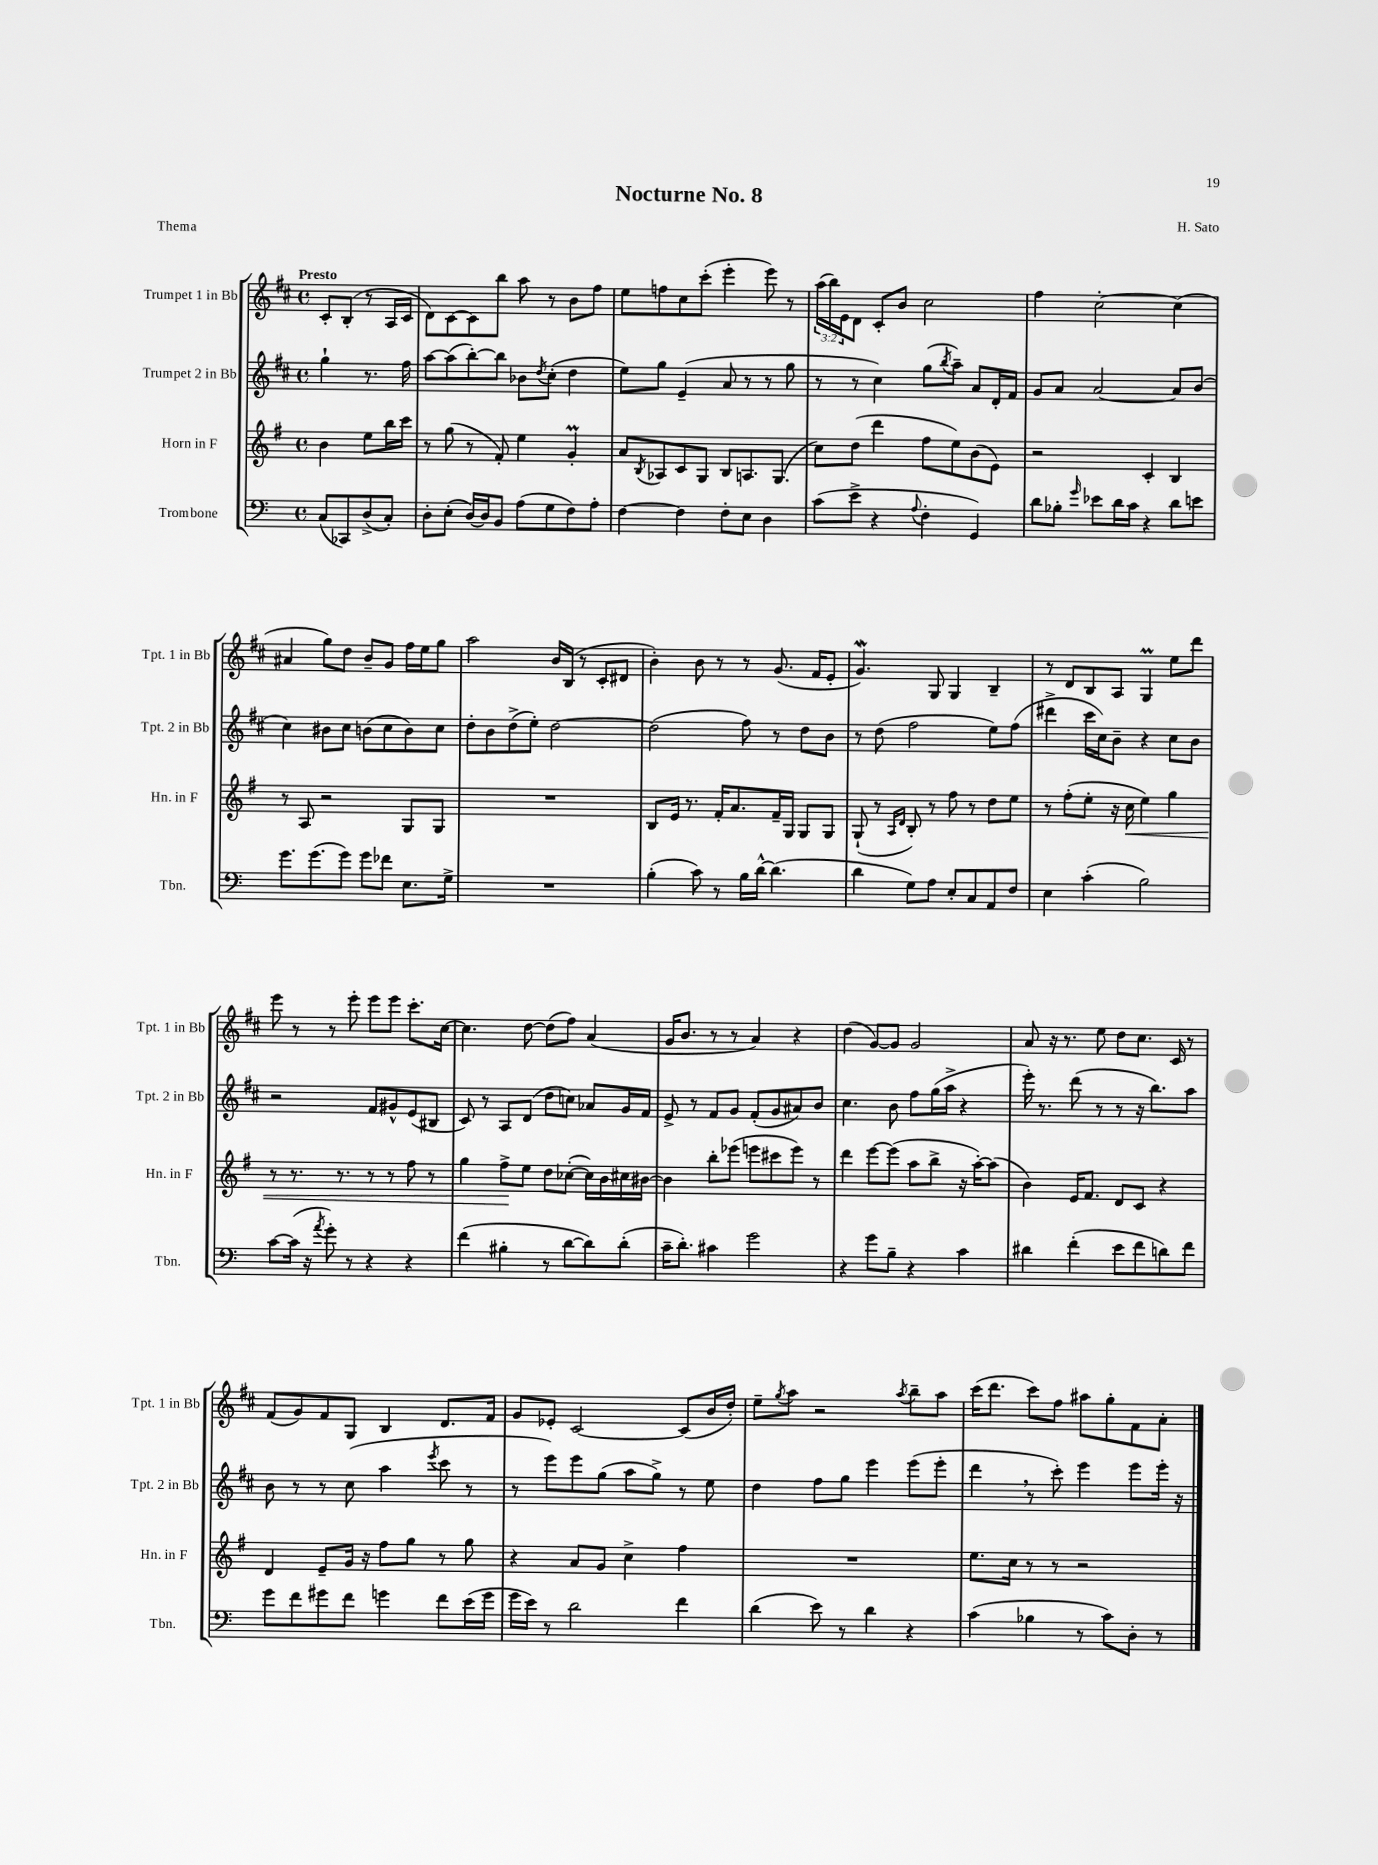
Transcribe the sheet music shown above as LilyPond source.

\header { title = "Nocturne No. 8" composer = "H. Sato" piece = "Thema" }
<<
\new StaffGroup <<
\new Staff = "s0" \with { instrumentName = "Trumpet 1 in Bb" shortInstrumentName = "Tpt. 1 in Bb" } {
    \clef treble \key d \major \defaultTimeSignature \time 4/4 \override Staff.TupletNumber.text = #tuplet-number::calc-fraction-text \partial 2 \tempo "Presto"
    cis'8-. b8-.( r8 a16 cis'16 |
    d'8) cis'8~ cis'8 b''8 a''8 r8 b'8 fis''8 |
    e''8 f''8 cis''8 cis'''8-.( e'''4-. e'''8) r8 |
    \tuplet 3/2 { a''16( b''16) e'16 } d'8 cis'8-. b'8 cis''2 |
    fis''4 cis''2~-. cis''4( |
    ais'4 g''8) d''8 b'8-- g'8 fis''16 e''16 g''8 |
    a''2 b'16 b16( r8 cis'8-. dis'8 |
    b'4-.) b'8 r8 r8 g'8.( fis'16 e'8-. |
    g'4.\mordent) g8 g4 b4-- |
    r8 d'8 b8 a8 g4\prall e''8 d'''8 |
    e'''8 r8 r8 e'''8-. e'''8 e'''8 cis'''8.-. cis''16~ |
    cis''4. d''8~ d''8( fis''8) a'4( |
    g'16 b'8. r8 r8 a'4) r4 |
    d''4( g'8~) g'8 g'2 |
    a'8 r16 r8. e''8 d''8 cis''8. cis'16 r8 |
    fis'8( g'8) fis'8 g8 b4 d'8. fis'16 |
    g'8 ees'8-. cis'2~ cis'8( b'16 d''16-.) |
    e''8-- \acciaccatura { g''8 } a''8 r2 \acciaccatura { a''8 } b''8-- a''8 |
    cis'''16( d'''8. cis'''8) fis''8 ais''8 g''8-. fis'8 a'8-. \bar "|." |
}
\new Staff = "s1" \with { instrumentName = "Trumpet 2 in Bb" shortInstrumentName = "Tpt. 2 in Bb" } {
    \clef treble \key d \major \defaultTimeSignature \time 4/4 \partial 2
    g''4-! r8. fis''16 |
    a''8~ a''8( b''8~-.) b''8 bes'8 \acciaccatura { d''8 } cis''8-.( d''4 |
    e''8) g''8 e'4--( a'8 r8 r8 g''8 |
    r8 r8 cis''4) g''8( \acciaccatura { b''8 } a''8--) a'8 d'16-. fis'16 |
    g'8 a'8 a'2~ a'8 b'8( |
    cis''4) bis'8 cis''8 b'8( cis''8 b'8) cis''8 |
    d''8-. b'8 d''8->( e''8-.) d''2~ |
    d''2( fis''8) r8 d''8 b'8 |
    r8 d''8( fis''2 e''8) fis''8( |
    dis'''4-> cis'''16 cis''16) b'8-- r4 cis''8 b'8 |
    r2 fis'8 gis'8-^ e'8( bis8 |
    cis'8) r8 a8 d'8( d''8 c''8) aes'8 g'16 fis'16 |
    e'8-> r8 fis'8 g'8 fis'8-.( g'8 ais'8) b'8 |
    cis''4. b'8 fis''8 g''16( a''16-> r4 |
    e'''16-.) r8. d'''8( r8 r8 r16 b''8.) a''8 |
    b'8 r8 r8 cis''8( a''4 \acciaccatura { e'''8 } cis'''8 r8 |
    r8 e'''8) e'''8 g''8( a''8 g''8->) r8 e''8 |
    d''4 fis''8 g''8 e'''4 e'''8( e'''8-. |
    d'''4 \breathe r8 cis'''8-.) e'''4 e'''8 e'''16-. r16 \bar "|." |
}
\new Staff = "s2" \with { instrumentName = "Horn in F" shortInstrumentName = "Hn. in F" } {
    \clef treble \key g \major \defaultTimeSignature \time 4/4 \partial 2
    b'4 e''8 b''16 c'''16 |
    r8 g''8( r8 fis'8-.) e''4 g'4-.\prall |
    a'8 \acciaccatura { b8 } aes8 c'8 g8 b8 a8. g8.( |
    c''8) d''8( d'''4 fis''8 e''8) b'8( e'8) |
    r2 c'4-. b4 |
    r8 a8 r2 g8 g8 |
    R1 |
    b8 e'16 r8. fis'16-. a'8. fis'16-- g16 g8 g8 |
    g8-!( r8 \grace { a16 d'16 } b8-.) r8 fis''8 r8 d''8 e''8 |
    r8 fis''8-.( e''8-. r16 c''16\< e''4) g''4 |
    r8 r8. r8. r8 r8 fis''8 r8 |
    g''4 fis''8->\! e''8 d''8 ces''8~-.( ces''16) b'16 cis''16 bis'16~ |
    bis'4 b''8-. ees'''8( e'''8 cis'''8 e'''8) r8 |
    d'''4 e'''8~ e'''8( a''8 b''8-> r16 a''16~-.) a''8( |
    b'4) e'16 fis'8. d'8 c'8 r4 |
    d'4 e'8-- g'16 r16 fis''8 g''8 r8 g''8 |
    r4 a'8 g'8 c''4-> fis''4 |
    R1 |
    e''8. c''16 r8 r8 r2 \bar "|." |
}
\new Staff = "s3" \with { instrumentName = "Trombone" shortInstrumentName = "Tbn." } {
    \clef bass \key c \major \defaultTimeSignature \time 4/4 \partial 2
    c8( ces,8) d8->( c8-.) |
    d8-. e8-.( d16~) d16 b,8 a8( g8 f8) a8-. |
    f4~ f4 f8-. e8 d4 |
    c'8( e'8-> r4 \appoggiatura { a8 } f4-. g,4) |
    d'8 bes8-. \grace { g'16 } ees'8 d'16 c'16 r4 d'8 e'8 |
    g'8. g'8.( g'8) g'8 fes'8 e8. g16-> |
    R1 |
    b4-.( c'8) r8 b16 d'16~-^ d'4.( |
    d'4 g8) a8 e8-. c8 a,8 f8 |
    e4 c'4-.( b2) |
    c'8~ c'16( r16 \acciaccatura { a'8 } g'8-.) r8 r4 r4 |
    f'4( bis4-. r8 d'8~ d'8) d'8-.( |
    c'16-- d'8.-.) cis'4 g'2 |
    r4 g'8 b8-- r4 c'4 |
    dis'4 f'4-.( e'8 f'8 d'8) f'8 |
    g'8 f'8 gis'8 f'8 g'4 f'8 e'16( g'16 |
    g'16 e'16) r8 d'2 f'4 |
    d'4( e'8) r8 d'4 r4 |
    c'4( bes4 r8 c'8) d8-. r8 \bar "|." |
}
>>
>>
\layout { \context { \Score \remove "Bar_number_engraver" } }
